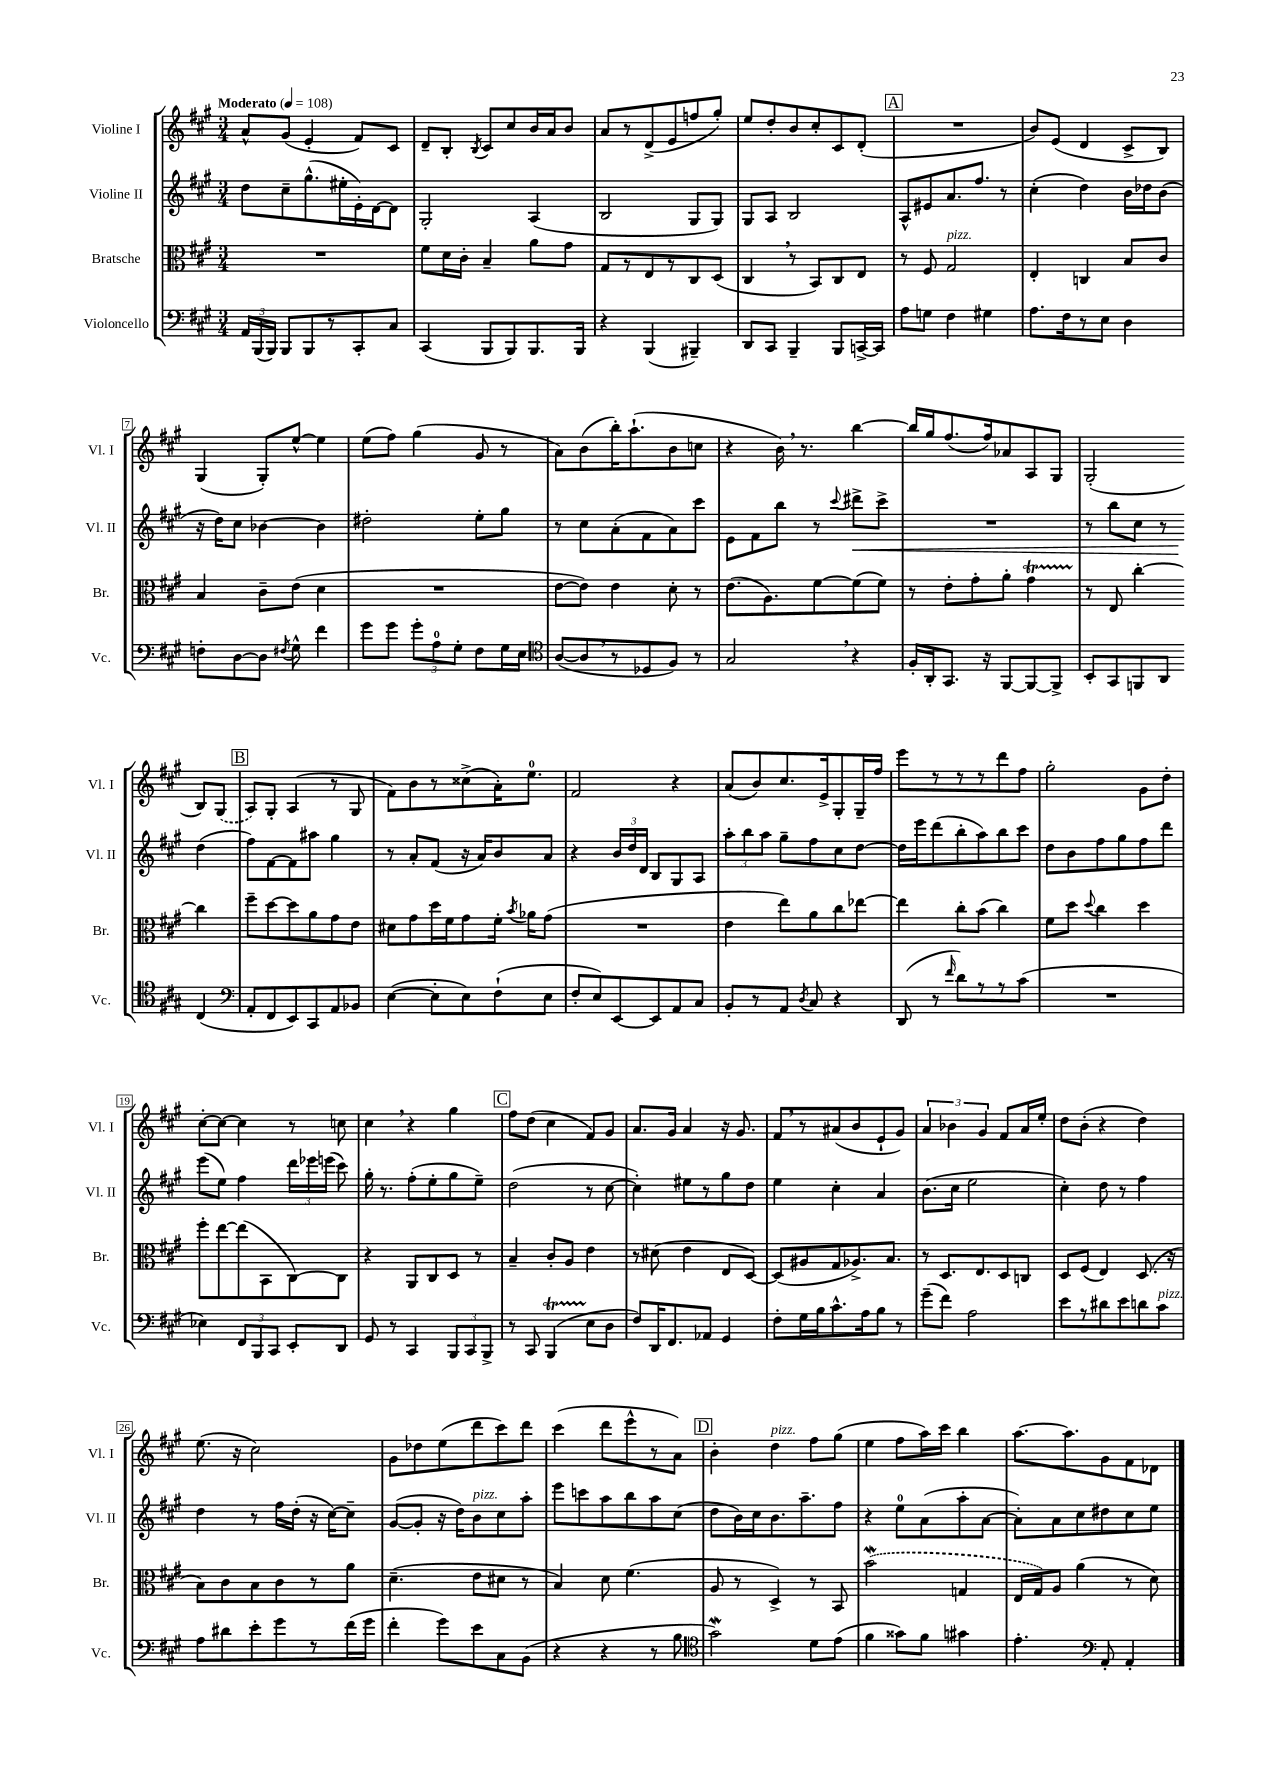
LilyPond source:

<<
\new StaffGroup <<
\new Staff = "s0" \with { instrumentName = "Violine I" shortInstrumentName = "Vl. I" } {
    \clef treble \key a \major \numericTimeSignature \time 3/4 \tempo "Moderato" 4 = 108
    \autoBeamOff a'8[-^ gis'8]( e'4-. fis'8[) cis'8] |
    d'8[-- b8]-. \acciaccatura { b8 } cis'8[ cis''8 b'16 a'16 b'8] |
    a'8[ r8 d'8->( e'8 f''8 gis''8]-.) |
    e''8[ d''8-. b'8 cis''8-. cis'8 d'8]-.( |
    \mark \markup { \box "A" } R2. |
    b'8[) e'8]( d'4 cis'8[-> b8]) |
    gis4( gis8[-.) e''8]~-^ e''4 |
    e''8[( fis''8]) gis''4( gis'8 r8 |
    a'8[) b'8( b''16-.) a''8.-!( b'8 c''8] |
    r4 b'16) \breathe r8. b''4~ |
    b''16[ gis''16 fis''8.( fis''16) aes'8 a8 gis8] |
    gis2-.( b8[) \once \slurDashed gis8]( |
    \mark \markup { \box "B" } a8[) gis8]-. a4( r8 gis8 |
    fis'8[) b'8 r8 cisis''8->( a'16-.) e''8.]-0 |
    fis'2 r4 |
    a'8[( b'8) cis''8. e'16-> gis8-. gis16-- fis''16] |
    e'''8[ r8 r8 r8 d'''8 fis''8] |
    gis''2-. gis'8[ d''8]-. |
    cis''8[~-. cis''8]~ cis''4 r8 c''8 |
    cis''4 \breathe r4 gis''4 |
    \mark \markup { \box "C" } fis''8[ d''8]( cis''4 fis'8[) gis'8] |
    a'8.[ gis'16] a'4 r16 gis'8. |
    fis'8[ \breathe r8 ais'8( b'8 e'8-! gis'8]) |
    \tuplet 3/2 { a'4 bes'4 gis'4 } fis'8[ a'16 e''16]-. |
    d''8[ b'8]-.( r4 d''4) |
    e''8.( r16 cis''2) |
    gis'8[ des''8 e''8( d'''8 cis'''8) d'''8] |
    cis'''4( d'''8[ e'''8-^ r8 a'8]) |
    \mark \markup { \box "D" } b'4-. d''4^\markup { \italic "pizz." } fis''8[ gis''8]( |
    e''4 fis''8[ a''16) cis'''16] b''4 |
    a''8.[~ a''8. gis'8 fis'8 des'8] \bar "|." |
}
\new Staff = "s1" \with { instrumentName = "Violine II" shortInstrumentName = "Vl. II" } {
    \clef treble \key a \major \numericTimeSignature \time 3/4
    \autoBeamOff d''8[ cis''8-- gis''8.-^( eis''16-. e'16-.) d'16~ d'8] |
    gis2-. a4( |
    b2 gis8[ gis8]) |
    gis8[ a8] b2 |
    \mark \markup { \box "A" } a8[-^ eis'8 a'8. fis''8.] r8 |
    cis''4-.( d''4) b'16[ des''16 b'8]( |
    r16 d''16[) cis''8] bes'4~ bes'4 |
    dis''2-. e''8[-. gis''8] |
    r8 cis''8[ a'8-.( fis'8 a'8) cis'''8] |
    e'8[ fis'8 b''8] r8 \appoggiatura { cis'''8 } dis'''8[->\< cis'''8]-> |
    R2. |
    r8 b''8[ cis''8] r8 d''4\!( |
    \mark \markup { \box "B" } fis''8[) fis'8~ fis'8 ais''8] gis''4 |
    r8 a'8[-. fis'8]( r16 a'16[) b'8 a'8] |
    r4 \tuplet 3/2 { b'16[ d''16 d'16] } b8[ gis8 a8] |
    \tuplet 3/2 { a''8[-. b''8 a''8] } gis''8[-- fis''8 cis''8 d''8]~ |
    d''16[ e'''16 d'''8( b''8-. a''8) b''8 cis'''8] |
    d''8[ b'8 fis''8 gis''8 fis''8 d'''8] |
    e'''8[( e''8]) fis''4 \tuplet 3/2 { d'''16[ ees'''16 e'''16]( } cis'''8) |
    gis''16-. r8. fis''8[-.( e''8-. gis''8 e''8]--) |
    \mark \markup { \box "C" } d''2( r8 cis''8~ |
    cis''4-.) eis''8[ r8 gis''8 d''8] |
    e''4 cis''4-. a'4 |
    b'8.[( cis''16] e''2 |
    cis''4-.) d''8 r8 fis''4 |
    d''4 r8 fis''16[ d''16]-.( r16 cis''16[~) cis''8]-- |
    gis'8[~( gis'8]-. r16 d''16[) b'8^\markup { \italic "pizz." } cis''8 a''8]-. |
    e'''8[ c'''8 a''8 b''8 a''8 cis''8]( |
    \mark \markup { \box "D" } d''8[ b'16) cis''16 b'8. a''8.-- fis''8] |
    r4 e''8[-0 a'8( a''8-. a'8]~ |
    a'8[-.) a'8 cis''8 dis''8 cis''8 e''8] \bar "|." |
}
\new Staff = "s2" \with { instrumentName = "Bratsche" shortInstrumentName = "Br." } {
    \clef alto \key a \major \numericTimeSignature \time 3/4
    \autoBeamOff R2. |
    fis'8[ d'16 cis'16]-. b4-- a'8[ gis'8] |
    gis8[ r8 e8 r8 cis8 d8]( |
    cis4 \breathe r8 b,8[) cis8 e8] |
    \mark \markup { \box "A" } r8 fis8 gis2^\markup { \italic "pizz." } |
    e4-. c4 b8[ cis'8] |
    b4 cis'8[-- e'8]( d'4 |
    R2. |
    e'8[~ e'8]) e'4 d'8-. r8 |
    e'8.[( a8.) fis'8~ fis'8( fis'8]) |
    r8 e'8[-. gis'8-. a'8]-. gis'4\startTrillSpan |
    r8\stopTrillSpan e8 cis''4~-. cis''4 |
    \mark \markup { \box "B" } fis''8[-- d''8~ d''8 a'8 gis'8 e'8] |
    dis'8[ gis'8 d''16 fis'16 gis'8 fis'16]-. \acciaccatura { b'8 } aes'16[ gis'8]( |
    R2. |
    e'4 e''8[) a'8 cis''8 ees''8]~ |
    ees''4 cis''8[-. b'8]( cis''4) |
    fis'8[ d''8] \appoggiatura { d''8 } cis''4 d''4 |
    fis''8[-. e''8~ e''8( b,8 cis8~) cis8] |
    r4 a,8[ cis8 d8] r8 |
    \mark \markup { \box "C" } b4-- cis'8[-. a8] e'4 |
    r8 dis'8( e'4 e8[ d8]~) |
    d8[( ais8 gis8 aes8.->) b8.] |
    r8 d8.[ e8. d8 c8] |
    d8[ fis8]( e4) d8.( r16 |
    b8[) cis'8 b8 cis'8 r8 a'8] |
    d'4.--( e'8[ dis'8] r8 |
    b4) d'8 fis'4.( |
    \mark \markup { \box "D" } a8 r8 d4->) r8 b,8 |
    \once \slurDashed b'2\mordent( g4 |
    e16[ gis16) a8] a'4( r8 d'8) \bar "|." |
}
\new Staff = "s3" \with { instrumentName = "Violoncello" shortInstrumentName = "Vc." } {
    \clef bass \key a \major \numericTimeSignature \time 3/4
    \autoBeamOff \tuplet 3/2 { a,16[ b,,16( b,,16]) } b,,8[ b,,8 r8 cis,8-. cis8] |
    cis,4( b,,8[ b,,8) b,,8. b,,16] |
    r4 b,,4( bis,,4--) |
    d,8[ cis,8] b,,4-- b,,8[ c,16~-> c,16] |
    \mark \markup { \box "A" } a8[ g8] fis4 gis4 |
    a8.[ fis16 r8 e8] d4 |
    f8[-. d8~ d8] \acciaccatura { fis8 } gis8-^ fis'4 |
    gis'8[ gis'8] \tuplet 3/2 { gis'8[-. a8-0 gis8]-. } fis8[ gis16 e16] |
    \clef tenor a8[~( a8 \breathe r8 des8 fis8]) r8 |
    gis2 \breathe r4 |
    fis16[-. a,16-. gis,8.] r16 fis,8[~ fis,8~ fis,8]-> |
    b,8[-. gis,8 f,8 a,8] cis4( |
    \mark \markup { \box "B" } \clef bass a,8[-. fis,8 e,8) cis,8 a,8 bes,8] |
    e4~( e8[-. e8) fis8-!( e8] |
    fis8[-. e8) e,8~ e,8 a,8 cis8] |
    b,8[-. r8 a,8] \acciaccatura { d8 } cis8 r4 |
    d,8( r8 \grace { fis'16 } d'8[) r8 r8 cis'8]( |
    R2. |
    ees4) \tuplet 3/2 { fis,8[ b,,8 cis,8] } e,8[-. d,8] |
    gis,8 r8 cis,4 \tuplet 3/2 { b,,8[ cis,8 b,,8]-> } |
    \mark \markup { \box "C" } r8 cis,8 b,,4\startTrillSpan( e8[\stopTrillSpan d8] |
    fis8[) d,16 fis,8. aes,8] gis,4 |
    fis8[-. gis16 b16 cis'8.-^ a16 b8] r8 |
    gis'8[--( fis'8]) a2 |
    e'8[ r8 dis'8 e'8 d'8 cis'8]^\markup { \italic "pizz." } |
    a8[ dis'8 e'8-. gis'8 r8 fis'16( gis'16] |
    fis'4-. gis'8[) e'8 cis8 b,8]( |
    r4 r4 r8 b8 |
    \mark \markup { \box "D" } \clef tenor gis'2\mordent) d'8[ e'8]( |
    fis'4 gisis'8[) fis'8] gis'4 |
    e'4.-. \clef bass a,8-. a,4-. \bar "|." |
}
>>
>>
\layout { \context { \Score \override BarNumber.stencil = #(make-stencil-boxer 0.1 0.3 ly:text-interface::print) } }
